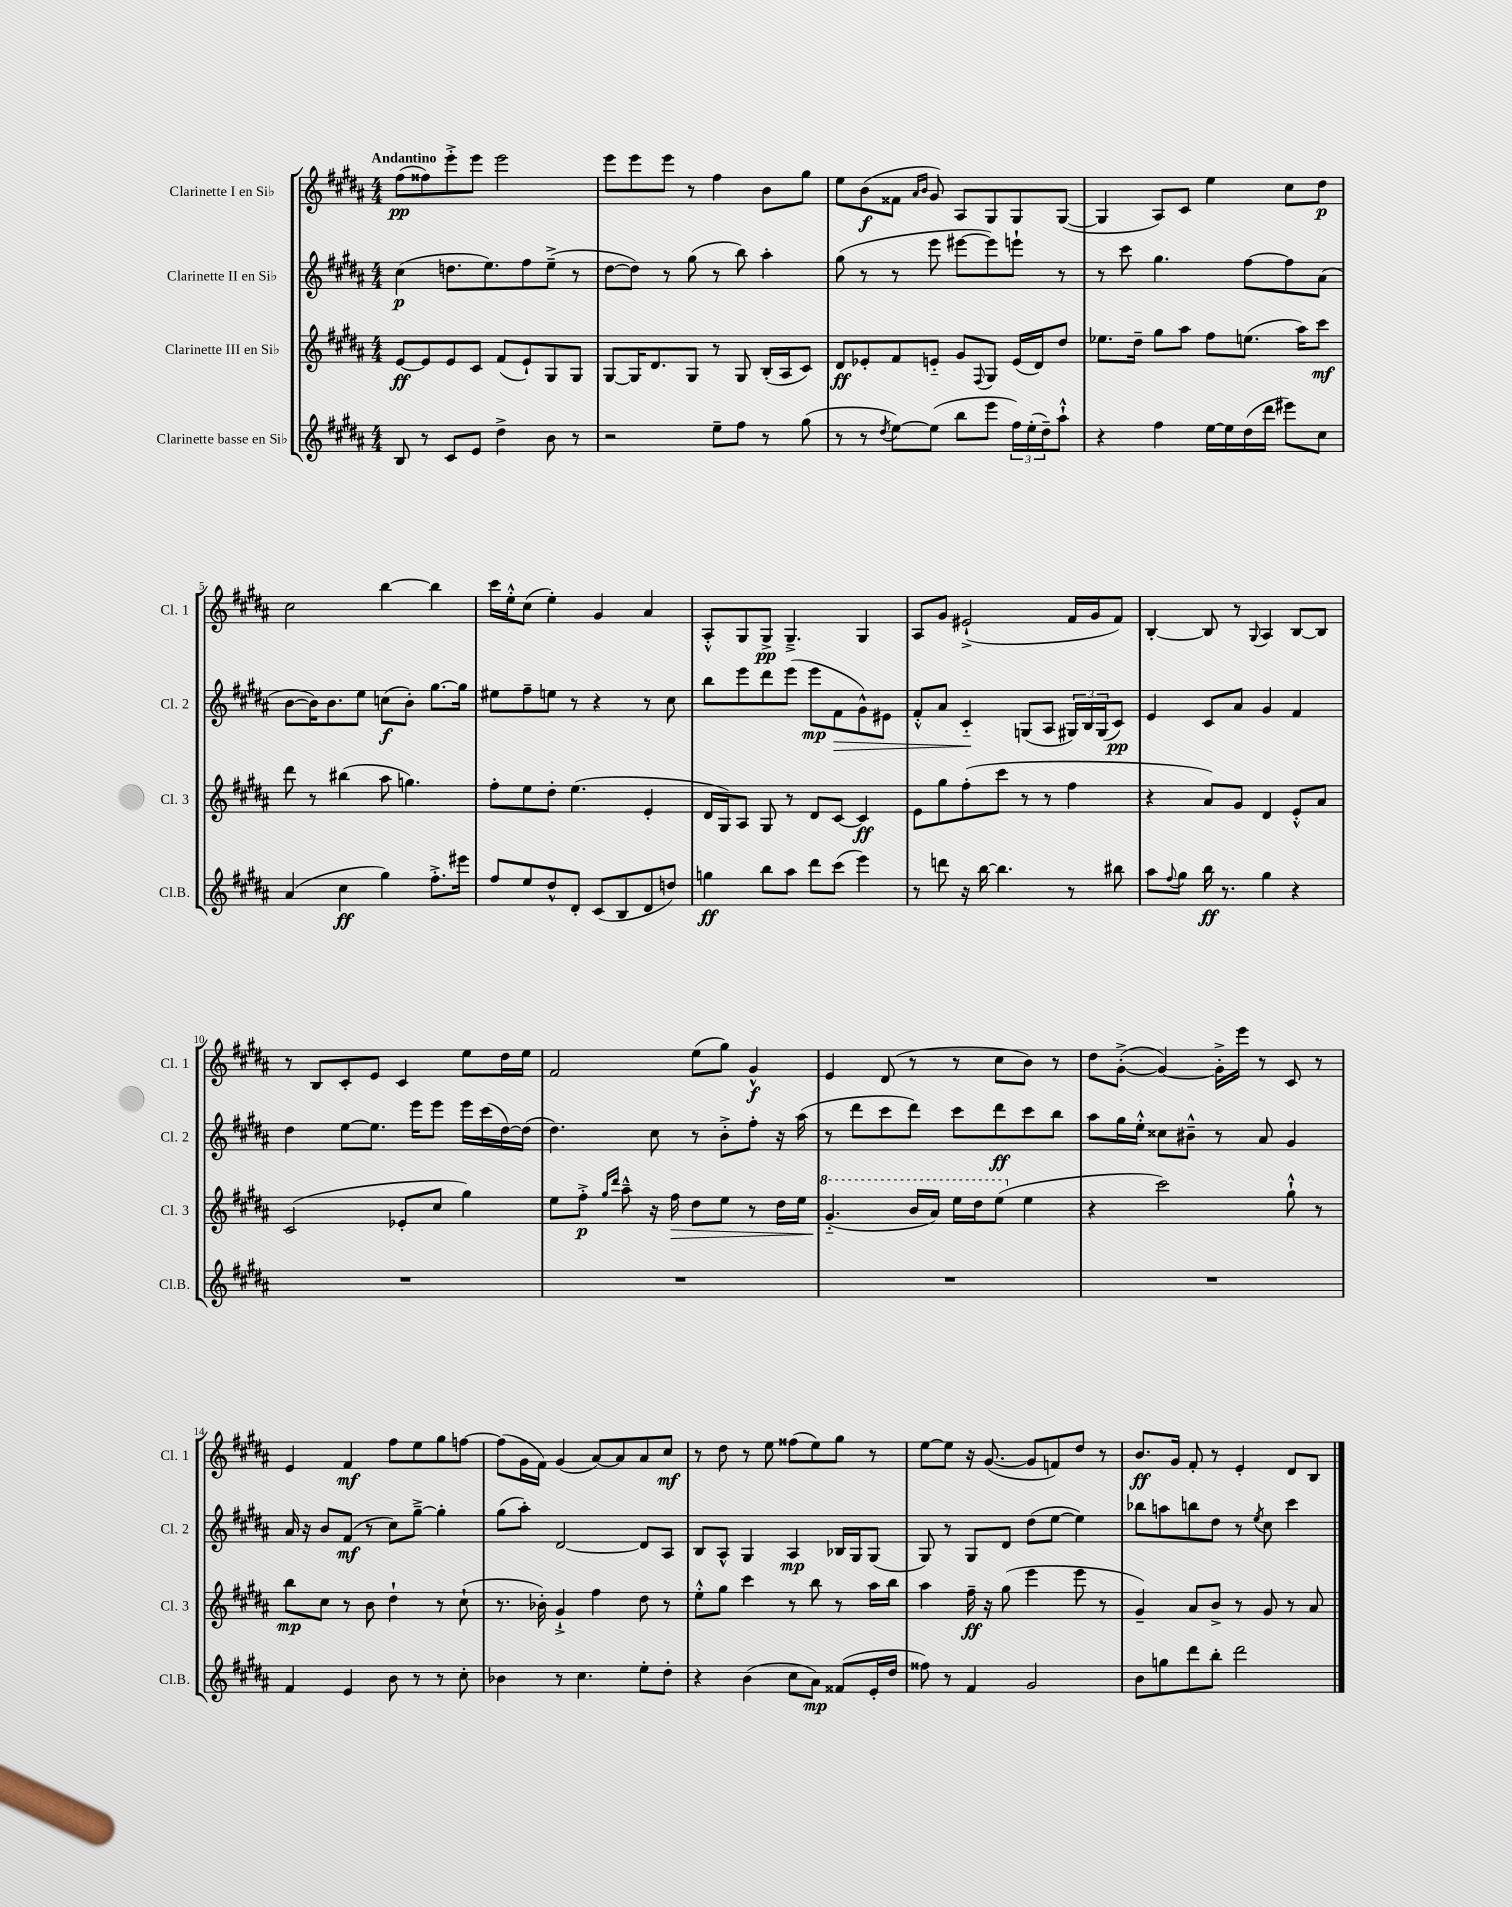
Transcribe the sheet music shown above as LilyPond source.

<<
\new StaffGroup <<
\new Staff = "s0" \with { instrumentName = "Clarinette I en Sib" shortInstrumentName = "Cl. 1" } {
    \clef treble \key b \major \numericTimeSignature \time 4/4 \tempo "Andantino"
    fis''8\pp( fisis''8) e'''8-.-> e'''8 e'''2 |
    e'''8 e'''8 e'''8 r8 fis''4 b'8 gis''8 |
    e''8 b'8\f( fisis'8 \grace { ais'16 b'16 } gis'8) ais8 gis8 gis8 gis8~( |
    gis4 ais8) cis'8 e''4 cis''8 dis''8\p |
    cis''2 b''4~ b''4 |
    cis'''16 e''16-.-^ cis''8( e''4-.) gis'4 ais'4 |
    ais8-.-^ gis8 gis8->\pp gis4.---> gis4 |
    ais8 gis'8 eis'2-!->( fis'16 gis'16 fis'8) |
    b4~-. b8 r8 \appoggiatura { gis8 } ais4 b8~ b8 |
    r8 b8 cis'8-. e'8 cis'4 e''8 dis''16 e''16 |
    fis'2 e''8( gis''8) gis'4-^\f |
    e'4 dis'8( r8 r8 cis''8 b'8) r8 |
    dis''8 gis'8~-.->( gis'4~) gis'16-.-> e'''16 r8 cis'8 r8 |
    e'4 fis'4\mf fis''8 e''8 gis''8 f''8~ |
    f''8( gis'16 fis'16) gis'4( ais'8~) ais'8 ais'8 cis''8\mf |
    r8 dis''8 r8 e''8 fisis''8( e''8) gis''8 r8 |
    e''8~ e''8 r16 gis'8.~( gis'8 f'8) dis''8 r8 |
    b'8.\ff gis'16 fis'8-. r8 e'4-. dis'8 b8 \bar "|." |
}
\new Staff = "s1" \with { instrumentName = "Clarinette II en Sib" shortInstrumentName = "Cl. 2" } {
    \clef treble \key b \major \numericTimeSignature \time 4/4
    cis''4\p( d''8. e''8.) fis''8 e''8--->( r8 |
    dis''8~ dis''8) r8 gis''8( r8 b''8) ais''4-. |
    gis''8( r8 r8 e'''8 eis'''8~ eis'''8) e'''8-! r8 |
    r8 cis'''8 gis''4. fis''8~ fis''8 ais'8( |
    b'8~ b'16) b'8. e''8 c''8\f( b'8-.) gis''8.~ gis''16 |
    eis''8 fis''8-- e''8 r8 r4 r8 cis''8 |
    b''8 e'''8 dis'''8 e'''8( e'''8\mp fis'8\> gis'8-^) eis'8 |
    fis'8-.-^ ais'8 cis'4-_\! g8( ais8 \tuplet 3/2 { gis16) b16 gis16( } cis'8\pp) |
    e'4 cis'8 ais'8 gis'4 fis'4 |
    dis''4 e''8~ e''8. e'''16 e'''8 e'''16 cis'''16( dis''16~) dis''16( |
    dis''4.) cis''8 r8 b'8-.-> fis''8-. r16 ais''16( |
    r8 dis'''8 cis'''8 dis'''8) cis'''8 dis'''8\ff cis'''8 b''8 |
    ais''8 gis''16 e''16-.-^ cisis''8 bis'8---^ r8 ais'8 gis'4 |
    ais'16 r16 b'8 fis'8\mf( r8 cis''8) gis''8~---> gis''4-. |
    gis''8( ais''8-.) dis'2~ dis'8 ais8 |
    b8 ais8-^ gis4 ais4\mp bes16 gis16 gis8( |
    gis8) r8 gis8 dis'8 dis''8( e''8~ e''4) |
    bes''8 a''8 b''8 dis''8 r8 \acciaccatura { e''8 } cis''8 cis'''4 \bar "|." |
}
\new Staff = "s2" \with { instrumentName = "Clarinette III en Sib" shortInstrumentName = "Cl. 3" } {
    \clef treble \key b \major \numericTimeSignature \time 4/4
    e'8~\ff e'8 e'8 cis'8 fis'8( e'8-!) gis8 gis8 |
    gis8~ gis16 dis'8. gis8 r8 gis8 b16-.( ais16 cis'8) |
    dis'8\ff ees'8-. fis'8 e'8-_ gis'8 \appoggiatura { fis8 } gis8 e'16( dis'16) dis''8 |
    ees''8. dis''16-- gis''8 ais''8 fis''8 e''8.( ais''16) cis'''8\mf |
    dis'''8 r8 bis''4( ais''8 g''4.) |
    fis''8-. e''8 dis''8-. e''4.( e'4-. |
    dis'16 gis16) ais8 gis8 r8 dis'8 cis'8~ cis'4\ff |
    e'8 gis''8 fis''8-.( cis'''8 r8 r8 fis''4 |
    r4 ais'8) gis'8 dis'4 e'8-.-^ ais'8 |
    cis'2( ees'8-. cis''8 gis''4) |
    e''8 fis''8-.->\p \grace { gis''16 dis'''16 } ais''8---^ r16 fis''16\> dis''8 e''8 r8 dis''16 e''16 |
    \ottava #1 gis''4.-_\!( b''16 ais''16) e'''16 dis'''16 e'''8( \ottava #0 e''4 |
    r4 cis'''2) gis''8-!-^ r8 |
    b''8\mp cis''8 r8 b'8 dis''4-! r8 cis''8-!( |
    r8. bes'16-.) gis'4-!-> fis''4 dis''8 r8 |
    e''8-.-^ gis''8 cis'''4 r8 b''8 r8 ais''16 b''16 |
    ais''4 fis''16--\ff r16 gis''8( e'''4 e'''8 r8 |
    gis'4--) ais'8 b'8-> r8 gis'8 r8 ais'8 \bar "|." |
}
\new Staff = "s3" \with { instrumentName = "Clarinette basse en Sib" shortInstrumentName = "Cl.B." } {
    \clef treble \key b \major \numericTimeSignature \time 4/4
    b8 r8 cis'8 e'8 dis''4-> b'8 r8 |
    r2 e''8-- fis''8 r8 gis''8( |
    r8 r8 \acciaccatura { dis''8 } e''8~) e''8( b''8 e'''8 \tuplet 3/2 { fis''16) e''16-.( dis''16--) } ais''8-!-^ |
    r4 fis''4 e''16~ e''16 dis''16( dis'''16 eis'''8) cis''8 |
    ais'4( cis''4\ff gis''4) fis''8.-.-> eis'''16 |
    fis''8 e''8 dis''8-^ dis'8-. cis'8( b8 dis'8 d''8) |
    g''4\ff b''8 ais''8 dis'''8 cis'''8( e'''4) |
    r8 d'''8 r16 b''16~ b''4. r8 bis''8 |
    ais''8 \appoggiatura { fis''8 } gis''8 b''16\ff r8. gis''4 r4 |
    R1 |
    R1 |
    R1 |
    R1 |
    fis'4 e'4 b'8 r8 r8 cis''8-. |
    bes'4 r8 cis''4. e''8-. dis''8-. |
    r4 b'4( cis''8 ais'8\mp) fisis'8( e'16-. dis''16 |
    fisis''8) r8 fis'4 gis'2 |
    b'8 g''8 dis'''8 b''8-. dis'''2 \bar "|." |
}
>>
>>
